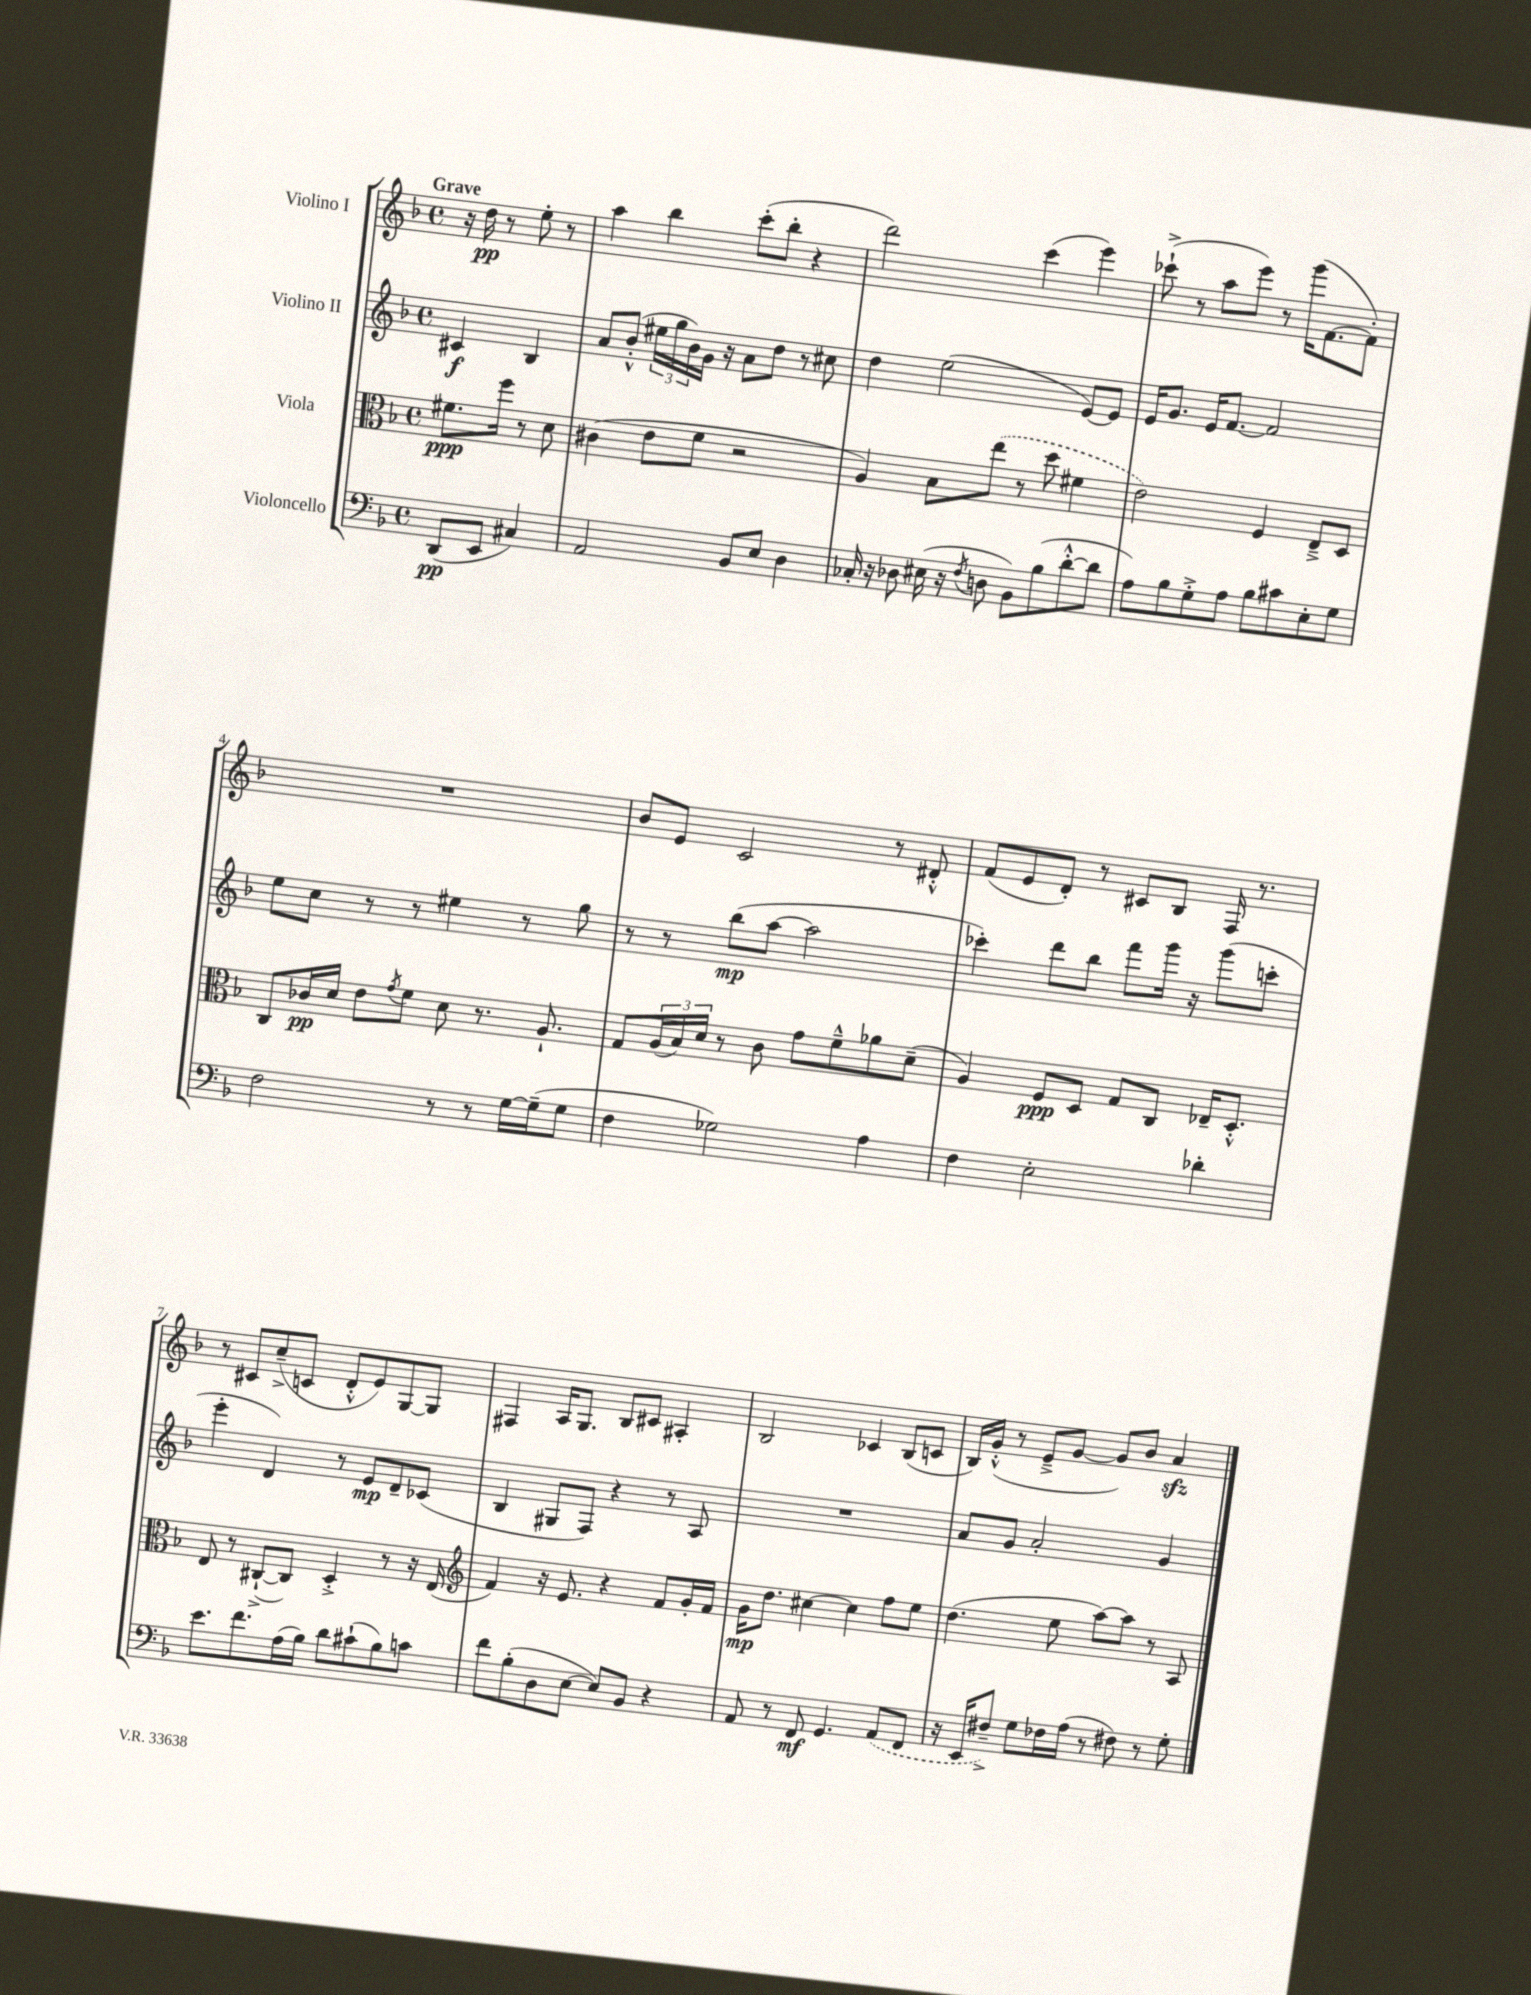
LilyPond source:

<<
\new StaffGroup <<
\new Staff = "s0" \with { instrumentName = "Violino I" } {
    \clef treble \key f \major \defaultTimeSignature \time 4/4 \partial 2 \tempo "Grave"
    r16 d''16\pp r8 e''8-. r8 |
    a''4 bes''4 c'''8-.( bes''8-. r4 |
    d'''2) c'''4( e'''4) |
    ces'''8-!->( r8 a''8 e'''8) r8 g'''16( f'8.~ f'8-.) |
    R1 |
    bes'8 e'8 c'2 r8 dis'8-.-^ |
    f'8( e'8 d'8-.) r8 cis'8 bes8 f16 r8. |
    r8 cis'8 c''8--->( c'8 d'8-.-^ e'8) g8~ g8 |
    fis4 a16 g8. bes8 cis'8 ais4-. |
    bes2 ces'4 bes8( c'8 |
    bes16) g'16-.-^( r8 e'8---> g'8~ g'8) bes'8 a'4\sfz \bar "|." |
}
\new Staff = "s1" \with { instrumentName = "Violino II" } {
    \clef treble \key f \major \defaultTimeSignature \time 4/4 \partial 2
    cis'4\f bes4 |
    a'8 bes'8-.-^( \tuplet 3/2 { eis''16 g''16 bes'16) } g'16 r16 a'8 d''8 r8 cis''8 |
    d''4 e''2( e'8~) e'8 |
    e'16 g'8. e'16 f'8.~ f'2 |
    e''8 c''8 r8 r8 eis''4 r8 g''8 |
    r8 r8 bes''8\mp( a''8~ a''2 |
    ces'''4-.) d'''8 bes''8 f'''8 g'''16 r16 g'''8( c'''8-. |
    e'''4-. d'4) r8 e'8\mp d'8-- ces'8( |
    bes4 gis8 f8) r4 r8 a8 |
    R1 |
    a'8 g'8 a'2-. g'4 \bar "|." |
}
\new Staff = "s2" \with { instrumentName = "Viola" } {
    \clef alto \key f \major \defaultTimeSignature \time 4/4 \partial 2
    fis'8.\ppp f''16 r8 d'8 |
    cis'4( e'8 f'8 r2 |
    a4) bes8 \once \slurDashed e''8( r8 d''8 fis'4 |
    e'2) f4 e8---> d8 |
    c8 ces'16\pp d'16 e'8 \acciaccatura { g'8 } f'8 d'8 r8. a8.-! |
    g8 \tuplet 3/2 { a16( bes16) d'16 } r8 c'8 g'8 f'8---^ aes'8 d'8--( |
    a4) f8\ppp d8 g8 c8 ees16-- d8.-.-^ |
    e8 r8 cis8~-!->( cis8) d4-.-> r8 r16 e16( |
    \clef treble f'4) r16 e'8. r4 f'8 g'16-. f'16 |
    g'16\mp d''8. cis''4~ cis''4 f''8 e''8 |
    d''4.( e''8 a''8~) a''8 r8 a8 \bar "|." |
}
\new Staff = "s3" \with { instrumentName = "Violoncello" } {
    \clef bass \key f \major \defaultTimeSignature \time 4/4 \partial 2
    d,8\pp( e,8 cis4) |
    a,2 bes,8 e8 d4 |
    ces16-. r16 des8 eis16( r16 \acciaccatura { f8 } d8 bes,8) bes8( d'8~-.-^ d'8 |
    a8) bes8 g8-.-> a8 bes8 cis'8 e8-. g8 |
    f2 r8 r8 g16~ g16--( g8 |
    f4 ges2) a4 |
    f4 e2-. des'4-. |
    e'8. f'8. a16( bes16) d'8 cis'8-!( bes8) c'8 |
    f'8 bes8-.( d8 e8~ e8) bes,8 r4 |
    a,8 r8 f,8\mf g,4. \once \slurDashed a,8( f,8 |
    r16 e,16 fis8--->) g8 fes16 a16( r8 fis8) r8 g8-. \bar "|." |
}
>>
>>
